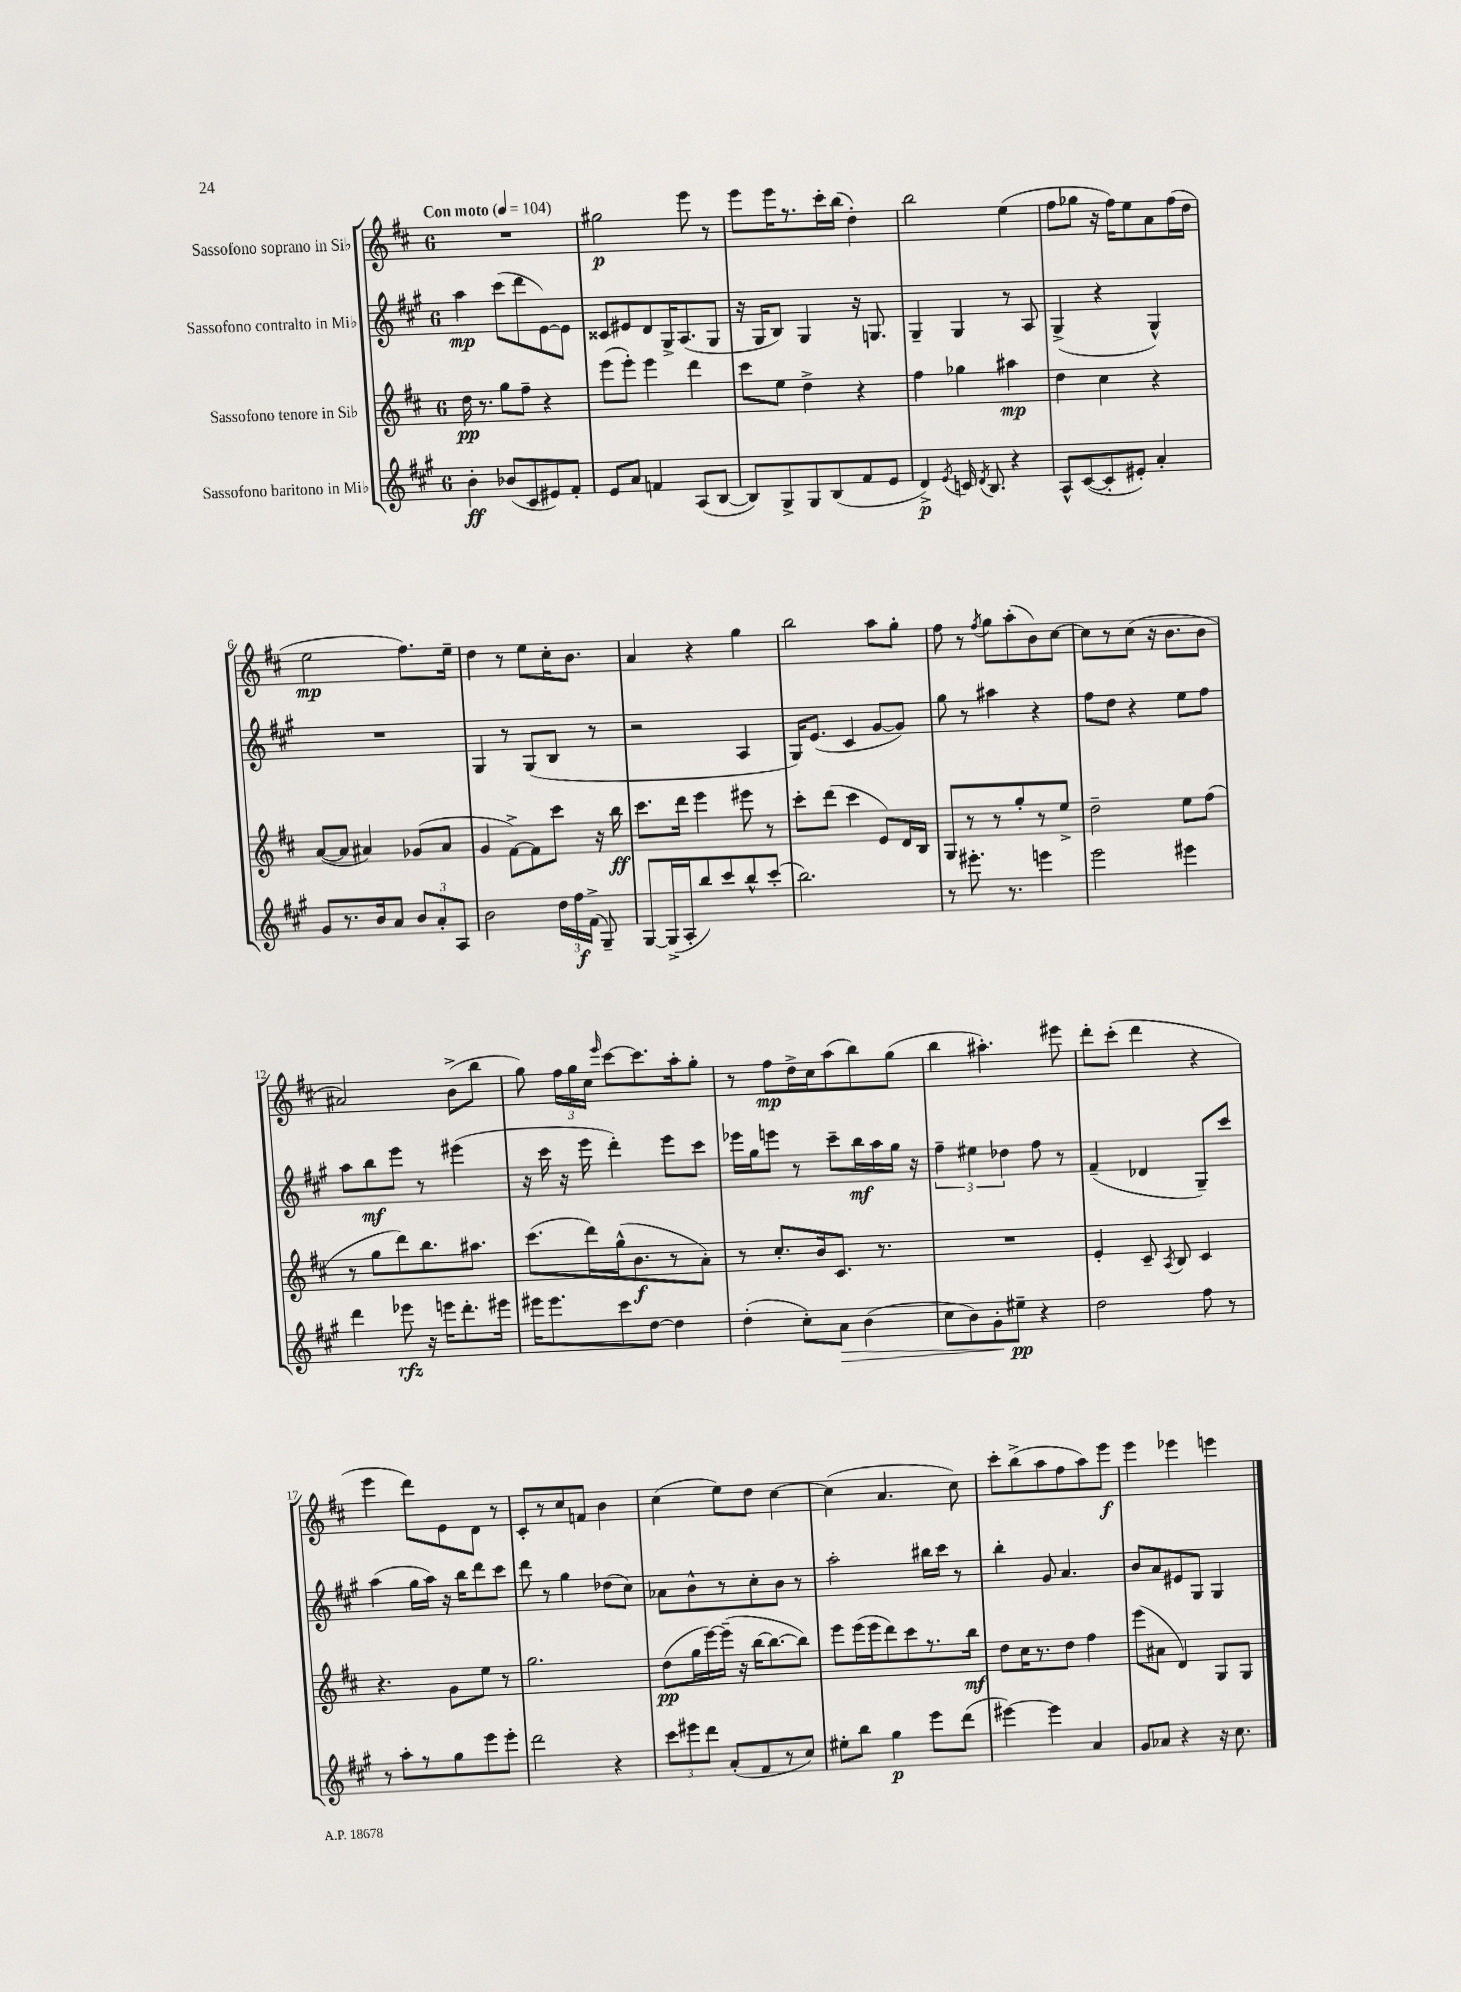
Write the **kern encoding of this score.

**kern	**kern	**kern	**kern
*staff4	*staff3	*staff2	*staff1
*clefG2	*clefG2	*clefG2	*clefG2
*k[f#c#g#]	*k[f#c#]	*k[f#c#g#]	*k[f#c#]
*M6/8	*M6/8	*M6/8	*M6/8
*MM104	*MM104	*MM104	*MM104
4b'	16dd	4aa	2.r
.	8.r	.	.
(8b-	8gg	(8ccc#	.
8c#	8ff#~	8ddd	.
8e#)	4r	[8e)	.
8f#'	.	8e]	.
=	=	=	=
8e	(8eee	8c##	2gg#
8a	8eee')	8e#	.
4f	4eee	8d	.
.	.	16G#^	.
.	.	(8.A	.
(8A	4ddd	.	8eee
[8B	.	8G#	8r
=	=	=	=
8B])	8ccc#	16r	8eee
.	.	16G#	.
8G#^	8ee	8B)	16eee
.	.	.	8.r
8G#	4dd^	4G#	.
(8B	.	.	16ccc#'
.	.	.	(16bb
8f#	4r	16r	4dd')
.	.	8.G	.
8e	.	.	.
=	=	=	=
4d^)	4ff#	4G#~	2bb
8qe	.	.	.
16c	4gg-	4G#	.
8qd	.	.	.
8.B	.	.	.
4r	4aa#	8r	(4ee
.	.	8A	.
=	=	=	=
8A^^	4dd	(4G#^	8ff#
([8c#	.	.	8gg-
8c#']	4cc#	4r	16r
.	.	.	16ff#)
8e#')	.	.	8ee
4a'	4r	4G#^^)	8a
.	.	.	(16ff#
.	.	.	16dd
=	=	=	=
8g#	([8a	2.r	2ee
8.r	8a]	.	.
.	4a#)	.	.
16b	.	.	.
8a	.	.	.
12b	(8g-	.	8.ff#)
12a'	.	.	.
.	8a#	.	.
12A	.	.	.
.	.	.	16ee~
=	=	=	=
2b	4g	4G#	4dd
.	[8f#^)	8r	8r
.	8f#]	(8G#	8ee
24dd	8ccc#	8B	16cc#'
24ff#	.	.	.
.	.	.	8.b
(24f#^	.	.	.
8G#~)	16r	8r	.
.	16bb	.	.
=	=	=	=
[8G#	8.ccc#	2r	4a
(16G#^]	.	.	.
16A'	16ddd	.	.
8bb)	4eee	.	4r
8ccc#	.	.	.
8bb^^	8eee#	4A	4gg
(8ccc#'	8r	.	.
=	=	=	=
2.bb)	8ccc#'	16G#)	2bb
.	.	(8.e	.
.	(8ddd	.	.
.	4ccc#	4c#	.
.	8e)	[8g#	8aa
.	16d	8g#])	8gg'
.	16B	.	.
=	=	=	=
8r	8G	8gg#	8ff#
8.eee#'	8r	8r	8r
.	.	.	8qff#
.	8r	4aa#	8gg
8.r	.	.	.
.	8gg'	.	(8aa'
4eee	8r	4r	8b)
.	8ee^	.	[8cc#
=	=	=	=
2eee	2dd~	8ff#	8cc#]
.	.	8dd	8r
.	.	4r	(8cc#
.	.	.	16r
.	.	.	8.b
4eee#	8ee	8ee	.
.	(8ff#	8ff#	8b
=	=	=	=
4ddd	8r	8aa	2a#)
.	8gg	8bb	.
8eee-	8ddd)	8eee	.
16r	8.bb	8r	.
16eee	.	.	.
8.ddd'	.	(4eee#	(8b^
.	8.aa#	.	.
.	.	.	8bb
16eee#	.	.	.
=	=	=	=
16eee#	(8.ccc#	16r	8gg)
8.eee#	.	16ccc#	.
.	.	16r	24ff#
.	.	.	24gg
.	16ddd)	16eee	.
.	.	.	24cc#
.	.	.	16qqeee
8ccc#	(16gg^^	4ddd')	[8ccc#
.	8.b	.	.
[8dd	.	.	8.ccc#]
4dd]	8r	8eee	.
.	.	.	16aa'
.	8a')	8ccc#	8gg'
=	=	=	=
(4dd'	8r	16eee-	8r
.	.	16gg#	.
.	8.cc#'	8eee	8ff#
8cc#')	.	8r	16dd^
.	16b	.	16cc#
8a	8.c#	8ccc#~	(8aa
(4b	.	16bb	8bb)
.	8.r	16aa	.
.	.	16gg#	(8gg
.	.	16r	.
=	=	=	=
8cc#	2.r	6ff#~	4bb
8b)	.	.	.
.	.	6ee#	.
8g#'	.	.	4.aa#')
.	.	6dd-	.
8ee#~	.	.	.
4r	.	8ff#	.
.	.	8r	8eee#
=	=	=	=
2dd	4e'	(4f#~	8ddd'
.	.	.	(8ccc#'
.	8c#~	4d-	4ddd
.	8qA	.	.
.	8B	.	.
8ff#	4c#	8G#~)	4r
8r	.	8ccc#	.
=	=	=	=
8r	4.r	(4aa	4eee
8aa'	.	.	.
8r	.	16gg#	8ddd)
.	.	16aa)	.
8gg#	8g	16r	8e
.	.	16bb	.
8eee	8ee	8ddd	8d
8eee'	8r	8ccc#	8r
=	=	=	=
2ddd	2.gg	8ddd	8c#'
.	.	8r	8r
.	.	4gg#	8cc#
.	.	.	8f
4r	.	(8dd-	4b
.	.	8cc#)	.
=	=	=	=
12ccc#	(8dd	8a-	(4cc#
12eee#	.	.	.
.	16gg	8b^^	.
12ddd	.	.	.
.	[16eee)	.	.
(8a'	(16eee~]	8r	8ee)
.	16r	.	.
8f#	[16bb	8cc#'	8dd
.	8.bb_	.	.
8r	.	8b	[4cc#
8cc#)	8bb])	8r	.
=	=	=	=
8ee#'	8eee	2aa'	(4cc#]
8bb	(16eee	.	.
.	16eee	.	.
4gg#	8ddd)	.	4.a
.	8ccc#	.	.
8eee	8.r	16bb#	.
.	.	16ccc#	.
(8ddd	.	8r	8cc#)
.	16bb	.	.
=	=	=	=
[4eee#)	8dd	4bb'	8ccc#'
.	16cc#	.	(8bb^
.	8.r	.	.
4eee#]	.	8g#	8aa
.	8dd	4.a	8ff#
4a	4ff#	.	8aa)
.	.	.	8eee
=	=	=	=
8g#	(8eee	8b	4eee
8a-	8a#	8a	.
4r	4d)	8e#	4eee-
.	.	8G#	.
16r	8G	4G#	4eee
8.cc#	.	.	.
.	8G	.	.
==	==	==	==
*-	*-	*-	*-
